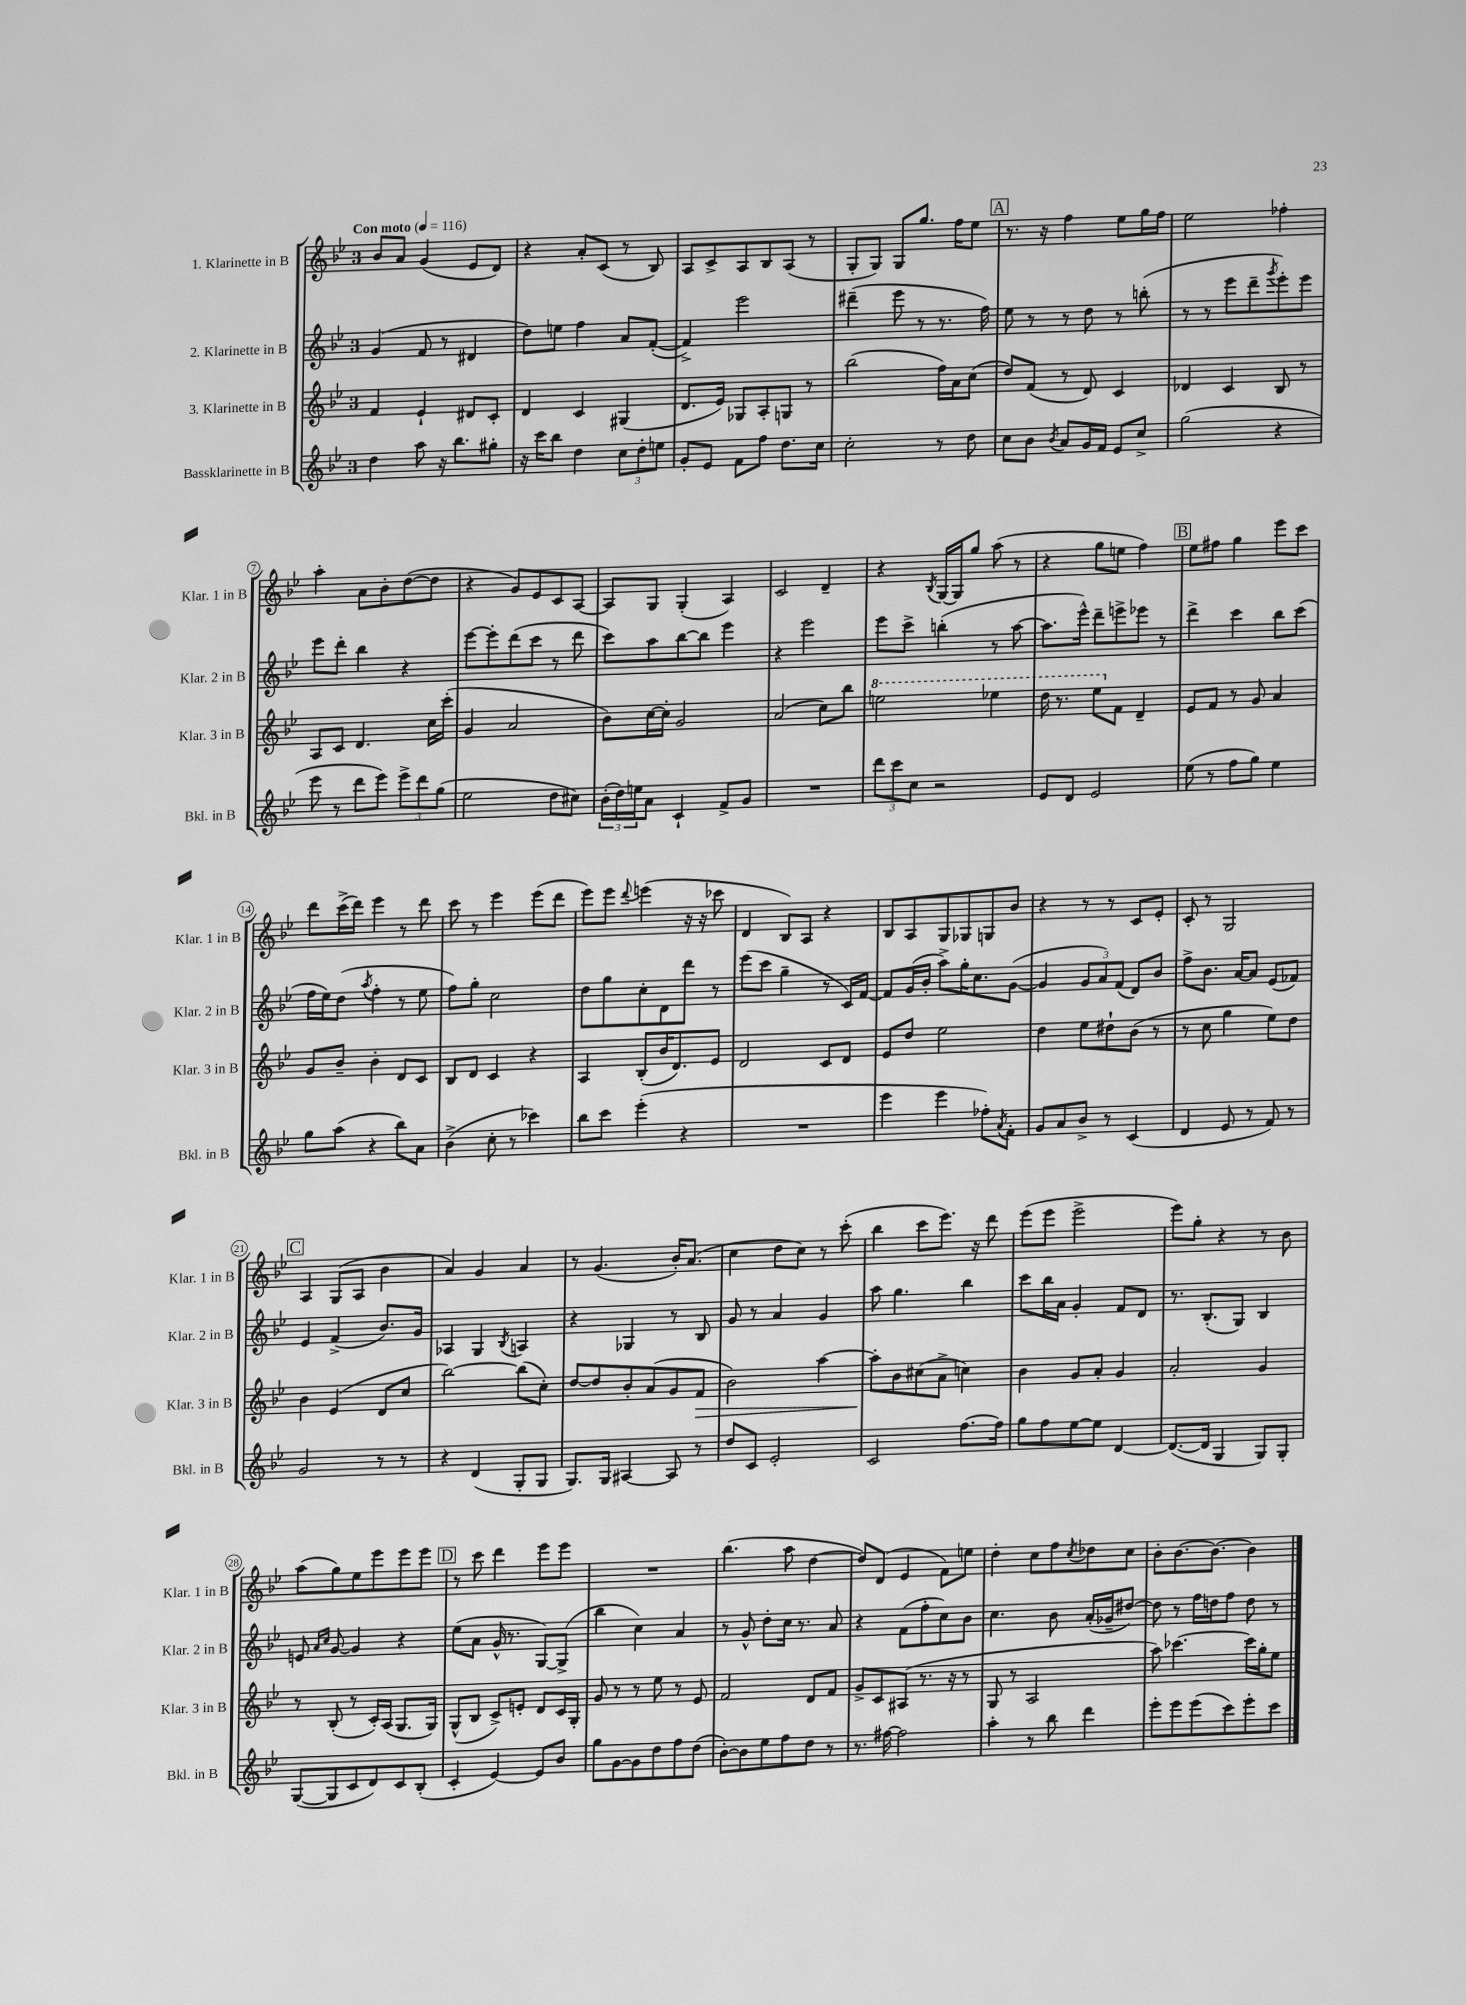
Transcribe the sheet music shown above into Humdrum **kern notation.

**kern	**kern	**kern	**kern
*staff4	*staff3	*staff2	*staff1
*clefG2	*clefG2	*clefG2	*clefG2
*k[b-e-]	*k[b-e-]	*k[b-e-]	*k[b-e-]
*M3/4	*M3/4	*M3/4	*M3/4
*MM116	*MM116	*MM116	*MM116
4dd	4f	(4g	8b-
.	.	.	8a
8aa	4e-`	8f	(4g
16r	.	8r	.
8.bb-	.	.	.
.	8d#	4d#	8e-
8gg#'	8c'	.	8d)
=	=	=	=
16r	4d	8dd)	4r
16ccc	.	.	.
8bb-	.	8ee	.
4dd	4c	4ff	8a'
.	.	.	(8c
12cc	(4G#	8a	8r
12dd'	.	.	.
.	.	([8f'	8B-)
12ee	.	.	.
=	=	=	=
8g'	8.d	4f^])	8A
8e-	.	.	8c^
.	16e-)	.	.
8f	8G-	2eee-	8A
8ff	8A'	.	8B-
8.dd	8G	.	(8A
.	8r	.	8r
16cc	.	.	.
=	=	=	=
2cc'	(2bb-	(4ddd#~	8G'
.	.	.	8G)
.	.	8eee-	8G
.	.	8r	8.gg
8r	16ff)	8.r	.
.	16a	.	16ff
8dd	(8cc	.	8ee-
.	.	16ff)	.
=	=	=	=
8cc	8dd)	8ee-	8.r
8b-	(8f	8r	.
.	.	.	16r
8qb-	.	.	.
8a	8r	8r	4ff
16g	8d)	8dd	.
16f	.	.	.
8e-	4c	8r	8ee-
8cc^	.	(8bb'	16gg
.	.	.	16ff
=	=	=	=
(2gg	4d-	8r	2ee-
.	.	8r	.
.	4c	8eee-	.
.	.	8ddd~	.
.	.	8qggg	.
4r	8B-	8eee-')	4ff-'
.	8r	8eee-	.
=	=	=	=
8eee-	8A	8eee-	4aa'
8r	8c	8ddd'	.
8ddd	4.d	4bb-	8a
8eee-)	.	.	8b-'
12eee-^	.	4r	([8dd
12ddd	.	.	.
.	16cc	.	8dd]
(12gg	.	.	.
.	(16ccc'	.	.
=	=	=	=
2ee-	4g	[8eee-	4r
.	.	8eee-']	.
.	2a	(8ddd	8g)
.	.	8ccc	8e-
8dd	.	8r	8c
8cc#)	.	8ddd	[8A
=	=	=	=
(24b-'	8b-)	8ccc)	8A]
24dd)	.	.	.
24ee	.	.	.
8a	[16cc	8aa	8G
.	16cc']	.	.
4c`	2g	[8bb-	(4G'
.	.	8bb-]	.
8f^	.	4eee-	4A)
8g	.	.	.
=	=	=	=
2.r	(2a	4r	2c
.	.	2eee-	.
.	8cc)	.	4d~
.	8bb-	.	.
=	=	=	=
12ddd	2eee	8eee-	4r
12ccc	.	.	.
.	.	8ccc^	.
12cc	.	.	.
.	.	.	8qB-
2r	.	(4bb'	[16G
.	.	.	16G]
.	.	.	8gg
.	4eee-	8r	(8aa
.	.	[8aa	8r
=	=	=	=
8e-	16ddd	8.aa]	4r
.	8.r	.	.
8d	.	.	.
.	.	16eee-^^)	.
2e-	8eee-	8ddd~	8gg
.	8f	8eee^	8ee
.	4d~	8eee-	4ff)
.	.	8r	.
=	=	=	=
(8ee-	8e-	4ddd^	8ee-
8r	8f	.	8ff#
8ff	8r	4ccc	4gg
8gg)	8g	.	.
4ee-	4a	8bb-	8eee-
.	.	(8ccc	8ccc
=	=	=	=
8gg	8g	16ff	8ddd
.	.	16ee-)	.
(8aa	8b-~	(8dd	(16ccc^
.	.	.	16ddd)
.	.	8qaa	.
4r	4b-'	4ff'	4eee-
8bb-)	8d	8r	8r
8a	8c	8ee-	8ddd
=	=	=	=
(4b-^	8B-	8ff)	8ccc
.	8d	8gg'	8r
8cc'	4c	2cc	4eee-
8r	.	.	.
4ccc-)	4r	.	(8eee-
.	.	.	8ddd
=	=	=	=
8bb-	4A	8dd	8eee-)
8ccc	.	8gg	8eee-
.	.	.	8qqddd
(4eee-'	(8B-'	8cc'	(4eee
.	16b-	8d	.
.	8.d)	.	.
4r	.	8ddd	16r
.	.	.	16r
.	8e-	8r	8ccc-
=	=	=	=
2.r	2d	(8eee-	4d
.	.	8ccc	.
.	.	4gg~	8B-)
.	.	.	8A
.	8c	8r	4r
.	8d	16c)	.
.	.	[16f	.
=	=	=	=
4eee-	8e-	8f]	8B-
.	8dd	(16g	8A
.	.	16b-'	.
4eee-	2ee-	8aa^)	8G
.	.	16gg'	8G-
.	.	8.cc	.
8ff-')	.	.	8G
8qa	.	.	.
8f'	.	([8g	8b-
=	=	=	=
8g	4dd	4g]	4r
8a	.	.	.
8b-^	8ee-	12g	8r
.	.	12a)	.
8r	8dd#`	.	8r
.	.	(12f	.
(4c	(8b-	8d)	8c
.	8r	8b-	8e-'
=	=	=	=
4d	8r	8ff^	8c'
.	8cc	8.b-	8r
8e-	4gg	.	2G
.	.	[16a	.
8r	.	8a]	.
8f)	8ee-)	(8e-	.
8r	8dd	8f-)	.
=	=	=	=
2g	4b-	4e-	4A
.	(4e-	(4f^	(8G
.	.	.	8A
8r	8d	8.b-)	4b-
8r	8cc	.	.
.	.	16g	.
=	=	=	=
4r	[2bb-)	4A-	4a)
(4d	.	4G	4g
.	.	8qB-	.
8G'	(8bb-]	4A	4a
8G	8cc')	.	.
=	=	=	=
8.G)	[8dd	4r	8r
.	8dd]	.	(4.g
16G	.	.	.
[4A#	8b-'	4G-	.
.	(8a	.	.
8A#]	8g	8r	16b-')
.	.	.	(8.a
8r	8f	8B-	.
=	=	=	=
8dd	2b-)	8g	4cc
8c	.	8r	.
2e-'	.	4a	8dd
.	.	.	8cc)
.	[4aa	4g	8r
.	.	.	(8ccc'
=	=	=	=
2c	8aa']	8aa	4bb-
.	8b-	4.gg	.
.	(8cc#	.	8ccc
.	8a^	.	8.eee-)
[8.ff	4cc)	4bb-	.
.	.	.	16r
.	.	.	8ddd
16ff]	.	.	.
=	=	=	=
8gg	4b-	8ccc	(8eee-
8ff	.	16bb-	8eee-
.	.	16a	.
[8ee-	8g	4g'	2eee-^
8ee-]	8a'	.	.
[4d	4g	8f	.
.	.	8d	.
=	=	=	=
(8.d_	2a'	8.r	8eee-)
.	.	.	8gg'
16d]	.	(8.B-'	.
4G	.	.	4r
.	.	8G)	.
8G)	4g	4B-	8r
8G'	.	.	8b-
=	=	=	=
([8G	8r	8e	(8aa
.	.	16qqa	.
.	.	16qqcc	.
8G]	(8B-'	[8g	8gg)
8c	8r	4g]	8ee-
8d)	16c')	.	8eee-
.	(16A	.	.
8c	8.G	4r	8eee-
(8B-'	.	.	8eee-
.	16G)	.	.
=	=	=	=
4c'	(8G^^	(8ee-	8r
.	8B-	8a	8ccc
[4e-)	8c^)	16g^^	4ddd
.	.	8.r	.
.	8e'	.	.
8e-]	8d	[8G)	8eee-
8b-	16c	(8G^]	8eee-
.	16G'	.	.
=	=	=	=
8gg	8g	4bb-	2.r
[8g	8r	.	.
8g]	8r	4cc)	.
8dd	8ee-	.	.
8ff	8r	4a	.
(8dd	8e-	.	.
=	=	=	=
[8b-')	2f	8r	(4.bb-
8b-]	.	8g^^	.
8ee-	.	8dd'	.
8ff	.	16cc	8aa
.	.	8.r	.
8dd	8d	.	[4dd
8r	8f	8a	.
=	=	=	=
8.r	8g^	4r	8dd])
.	8c	.	(8d
[16ff#	.	.	.
2ff#]	(8A#	(8f	4e-
.	8.r	8ff'	.
.	.	8cc)	8f)
.	16r	.	.
.	8r	8b-	8ee
=	=	=	=
4aa'	8G	4.cc	4dd'
.	8r	.	.
8r	2A	.	8cc
8bb-	.	8b-	8ff
.	.	.	8qcc
4ddd	.	(16a'	8dd-
.	.	16g-~	.
.	.	[8dd#)	8cc
=	=	=	=
8eee-'	8aa)	8dd#]	8b-'
8eee-	[4.ccc-	8r	[8.b-
(8eee-	.	16ff	.
.	.	16dd	8.b-_
8ccc)	.	8ff	.
8eee-'	16ccc-]	8dd	4b-]
.	16gg'	.	.
8ccc	8ee-	8r	.
==	==	==	==
*-	*-	*-	*-
